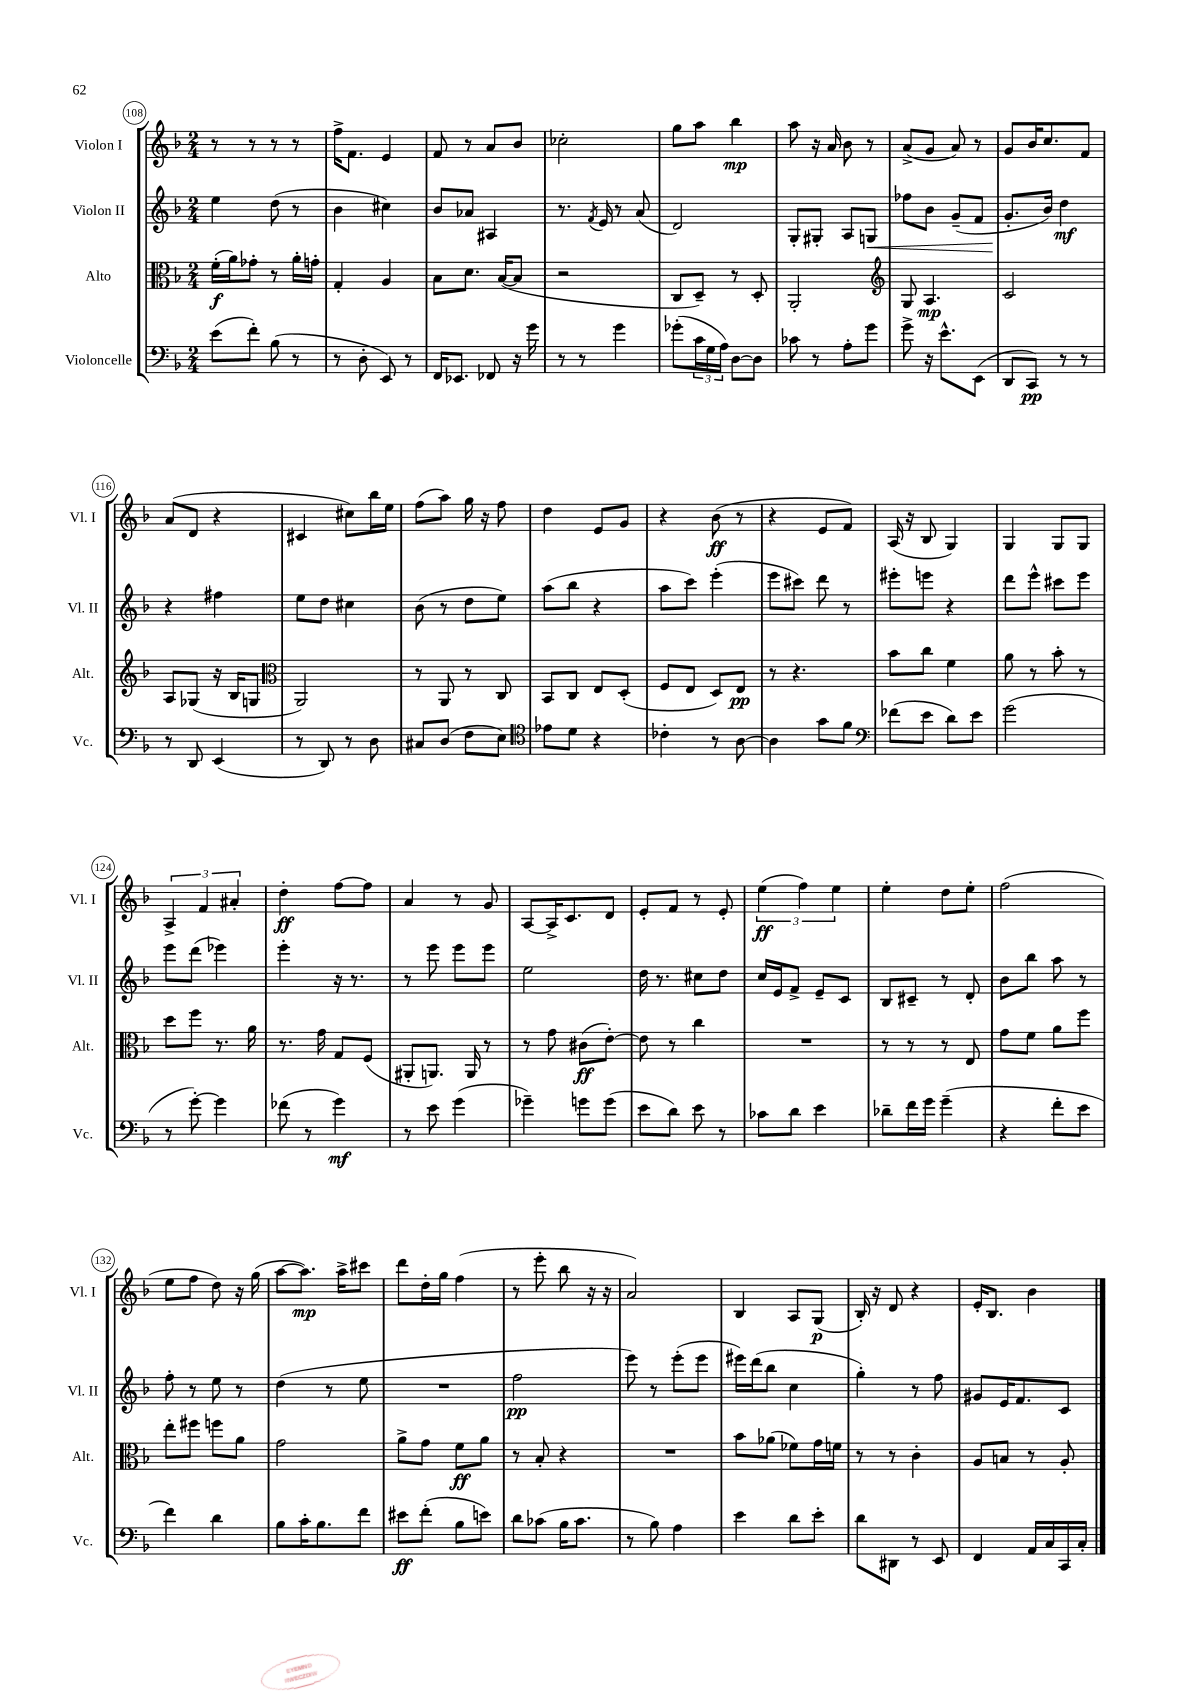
<<
\new StaffGroup <<
\new Staff = "s0" \with { instrumentName = "Violon I" shortInstrumentName = "Vl. I" } {
    \clef treble \key f \major \numericTimeSignature \time 2/4
    r8 r8 r8 r8 |
    f''16-> f'8. e'4 |
    f'8 r8 a'8 bes'8 |
    ces''2-. |
    g''8 a''8 bes''4\mp |
    a''8 r16 a'16 bes'8 r8 |
    a'8->( g'8 a'8) r8 |
    g'8 bes'16 c''8. f'8 |
    a'8( d'8 r4 |
    cis'4 cis''8) bes''16 e''16 |
    f''8( a''8) g''16 r16 f''8 |
    d''4 e'8 g'8 |
    r4 bes'8\ff( r8 |
    r4 e'8 f'8) |
    a16( r16 bes8 g4) |
    g4 g8 g8 |
    \tuplet 3/2 { a4-> f'4 ais'4-. } |
    d''4-.\ff f''8~ f''8 |
    a'4 r8 g'8 |
    a8~ a16-> c'8. d'8 |
    e'8-. f'8 r8 e'8-. |
    \tuplet 3/2 { e''4\ff( f''4) e''4 } |
    e''4-. d''8 e''8-. |
    f''2( |
    e''8 f''8 d''8) r16 g''16( |
    a''8~ a''8.\mp) a''16-> cis'''8 |
    d'''8 d''16-. g''16 f''4( |
    r8 e'''8-. bes''8 r16 r16 |
    a'2) |
    bes4 a8 g8\p( |
    bes16-.) r16 d'8 r4 |
    e'16-. bes8. bes'4 \bar "|." |
}
\new Staff = "s1" \with { instrumentName = "Violon II" shortInstrumentName = "Vl. II" } {
    \clef treble \key f \major \numericTimeSignature \time 2/4
    e''4 d''8( r8 |
    bes'4 cis''4) |
    bes'8 aes'8 ais4 |
    r8. \acciaccatura { f'8 } e'16 r8 a'8( |
    d'2) |
    g8-. gis8-. a8 g8\< |
    fes''8 bes'8 g'8--( f'8 |
    g'8.-.\! bes'16) d''4\mf |
    r4 fis''4 |
    e''8 d''8 cis''4 |
    bes'8( r8 d''8 e''8) |
    a''8( bes''8 r4 |
    a''8 c'''8) e'''4-.( |
    e'''8 cis'''8) d'''8 r8 |
    eis'''8-. e'''8 r4 |
    d'''8 e'''8-^ cis'''8 e'''8 |
    e'''8 d'''8( ees'''4) |
    e'''4-. r16 r8. |
    r8 e'''8 e'''8 e'''8 |
    e''2 |
    d''16 r8. cis''8 d''8 |
    c''16 e'16 f'8-> e'8-- c'8 |
    bes8 cis'8-- r8 d'8-. |
    bes'8 bes''8 a''8 r8 |
    f''8-. r8 e''8 r8 |
    d''4( r8 e''8 |
    R2 |
    f''2\pp |
    e'''8) r8 e'''8-.( e'''8 |
    eis'''16) d'''16( bes''8 c''4 |
    g''4-.) r8 f''8 |
    gis'8 e'16 f'8. c'8 \bar "|." |
}
\new Staff = "s2" \with { instrumentName = "Alto" shortInstrumentName = "Alt." } {
    \clef alto \key f \major \numericTimeSignature \time 2/4
    f'16-.\f( a'16) ges'8-. r8 a'16-. g'16-. |
    g4-. a4 |
    bes8 d'8. bes16~( bes8 |
    r2 |
    c8 d8--) r8 d8-. |
    a,2-. |
    \clef treble g8 a4.\mp |
    c'2 |
    a8 ges8( r16 bes16 g8 |
    \clef alto a,2) |
    r8 a,8 r8 c8 |
    bes,8 c8 e8 d8-.( |
    f8 e8 d8) e8\pp |
    r8 r4. |
    bes'8 c''8 f'4 |
    a'8 r8 bes'8-. r8 |
    d''8 f''8 r8. a'16 |
    r8. g'16 g8 f8( |
    ais,8-. a,8.) a,16 r8 |
    r8 g'8 cis'8\ff( e'8~-.) |
    e'8 r8 c''4 |
    R2 |
    r8 r8 r8 e8 |
    g'8 f'8 a'8 f''8 |
    e''8-. fis''8 f''8 a'8 |
    g'2 |
    a'8-> g'8 f'8\ff a'8 |
    r8 bes8-. r4 |
    R2 |
    bes'8 aes'8( fes'8) g'16 f'16 |
    r8 r8 c'4-. |
    a8 b8 r8 a8-. \bar "|." |
}
\new Staff = "s3" \with { instrumentName = "Violoncelle" shortInstrumentName = "Vc." } {
    \clef bass \key f \major \numericTimeSignature \time 2/4
    e'8( f'8-.) bes8( r8 |
    r8 d8-. e,8) r8 |
    f,16 ees,8. fes,8 r16 g'16 |
    r8 r8 g'4 |
    ges'8-.( \tuplet 3/2 { c'16 g16 a16) } d8~ d8 |
    ces'8 r8 a8-. g'8 |
    g'8-> r16 e'8.-^ e,8( |
    d,8 c,8\pp) r8 r8 |
    r8 d,8 e,4( |
    r8 d,8) r8 d8 |
    cis8 d8( f8 e8) |
    \clef tenor ees'8 d'8 r4 |
    ces'4-. r8 a8~ |
    a4 g'8 f'8 |
    \clef bass fes'8( e'8 d'8) e'8 |
    g'2( |
    r8 g'8~-.) g'4 |
    fes'8( r8 g'4\mf) |
    r8 e'8 g'4( |
    ges'4--) g'8 g'8( |
    e'8 d'8) e'8 r8 |
    ces'8 d'8 e'4 |
    des'8-- f'16 g'16 g'4--( |
    r4 f'8-. e'8 |
    f'4) d'4 |
    bes8 c'16-. bes8. f'8 |
    eis'8\ff f'8-.( bes8 e'8) |
    d'8 ces'8( bes16 ces'8. |
    r8 bes8) a4 |
    e'4 d'8 e'8-. |
    d'8 dis,8 r8 e,8 |
    f,4 a,16 c16 c,16 c16-. \bar "|." |
}
>>
>>
\layout { \context { \Score currentBarNumber = #108 \override BarNumber.stencil = #(make-stencil-circler 0.1 0.3 ly:text-interface::print) } }
